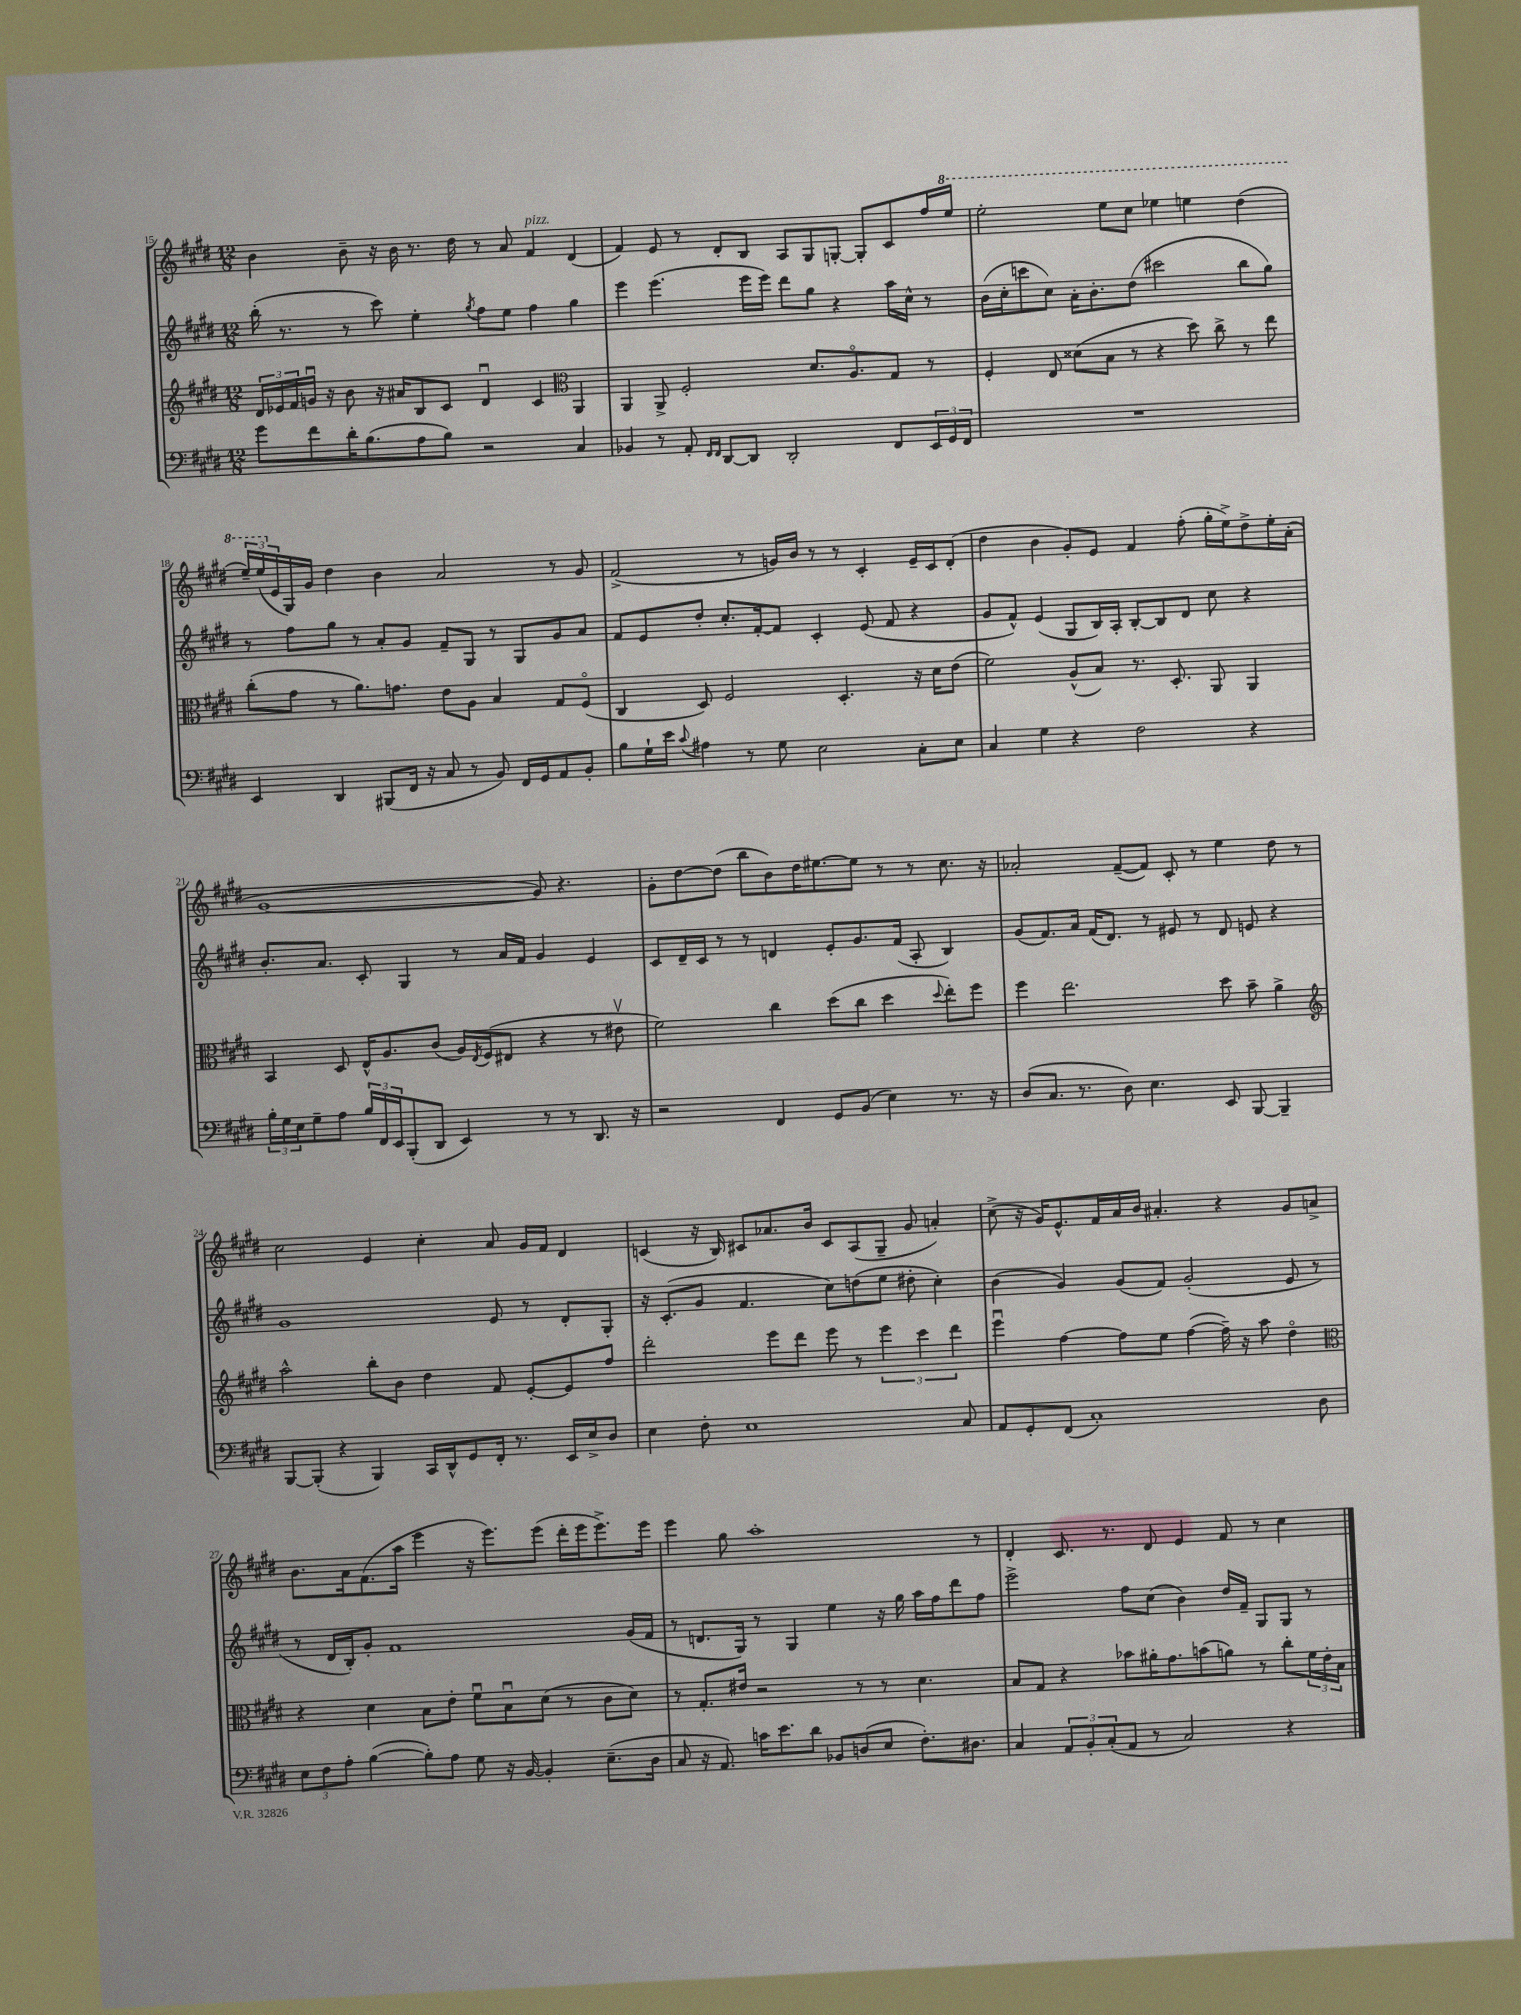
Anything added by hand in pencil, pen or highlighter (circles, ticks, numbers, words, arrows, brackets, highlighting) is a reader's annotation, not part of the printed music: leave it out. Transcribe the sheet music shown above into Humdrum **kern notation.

**kern	**kern	**kern	**kern
*part4	*part3	*part2	*part1
*staff4	*staff3	*staff2	*staff1
*clefF4	*clefG2	*clefG2	*clefG2
*k[f#c#g#d#]	*k[f#c#g#d#]	*k[f#c#g#d#]	*k[f#c#g#d#]
*M12/8	*M12/8	*M12/8	*M12/8
=15	=15	=15	=15
8g#\L	24d#/LL	(16bb'\	4b\
.	24e-X/	.	.
.	.	8.r	.
.	24f#/	.	.
8f#\	16gnu/JJ	.	.
.	16r	.	.
16d#'\K	8b\	8r	8b~\
(8.B\	.	.	.
.	16r	8ccc#\)	16r
.	16a#X/KL	.	16b\
8A\	8B/	4ee'\	8.r
8B\J)	8c#/J	.	.
.	.	.	16dd#\
.	.	8qgg#/	.
2r	4d#u/	8ff#\L	8r
.	.	8ee\J	8a/
!	!	!	!LO:TX:a:i:t=pizz.
.	4c#/	4ff#\	4f#/
*	*clefC3	*	*
4C#/	4AA/	4gg#\	(4d#/
=16	=16	=16	=16
4BB-X/	4AA/	4eee\	4f#/)
8r	8AA^/	(4.eee\	8e/
8AA'/	2F#'/	.	8r
16qqFF#/LL	.	.	.
16qqFF#/JJ	.	.	.
[8DD#/L	.	.	8d#'/L
8DD#/J]	.	16eee\LL	8B/J
.	.	16eee\JJ)	.
2DD#'/	.	8ddd#\L	8A/L
.	8.d#/L	8gg#\J	8G#/
.	.	4r	[8Gn'/J
.	8.A/	.	.
.	.	.	8G'/L]
8FF#/L	8G#/J	16aa\LL	8c#/
.	.	16cc#^^\JJ	.
24EE/L	8r	8r	16ff#/L
24GG#/	.	.	.
*	*	*	*8va
.	.	.	16eee/JJ
24FF#/JJ	.	.	.
=17	=17	=17	=17
1.r	4F#'/	(16b\LL	2eee'\
.	.	16cc#'\J	.
.	.	8cccn\	.
.	8E/	8cc#\J)	.
.	(8d##X\L	16a'\KL	.
.	.	8.b'\	.
.	8B\J	.	8eee\L
.	8r	(8dd#\J	8ccc#\J
.	4r	2ccc#X\	4eee-X\
.	8dd#\)	.	4eeen\
.	8cc#^\	.	.
.	8r	8bb\L	(4ddd#\
.	8ee\	8gg#\J)	.
!!LO:LB:g=z
=18	=18	=18	=18
4EE/	(8cc#'\L	8r	24eee~/LL)
.	.	.	(24eee/
*	*	*	*X8va
.	.	.	24e/
.	8g#\J	8ff#\L	16G#/)
.	.	.	16g#/JJ
4DD#/	8r	8gg#\J	4dd#\
.	8.a\L)	8r	.
(8BBB#X/L	.	8a'/L	4b\
.	8.gn\J	.	.
16FF#/Jk	.	8g#/J	.
16r	.	.	.
8C#/	8e\L	8f#~/L	2a/
8r	8A\J	8G#/J	.
8BB/)	4B/	8r	.
16FF#/LL	.	8G#/L	.
16GG#/J	.	.	.
8AA/	8G#/L	8g#/	8r
8BB'/J	(8F#/J	8a/J	8g#/
=19	=19	=19	=19
8B\L	4C#/	8f#/L	(2f#^/
16G#`\L	.	8e/	.
16e\JJ	.	.	.
8qqc#/	.	.	.
4A#X\	8D#/)	8dd#'/J	.
.	2F#/	8.cc#'/L	.
8r	.	.	8r
.	.	[16f#'/k	.
8G#\	.	8f#/J]	16gn/LL)
.	.	.	16b/JJ
2E\	.	4c#'/	8r
.	4.D#'/	.	8r
.	.	(8e/	4c#'/
.	.	8f#/	.
8C#'\L	16r	4r	16e~/LL
.	16d#\KL	.	16c#/J
8E\J	(8e\J	.	(8d#'/J
=20	=20	=20	=20
4C#/	2f#\)	8g#/L	4dd#\
.	.	8f#^^/J)	.
4G#\	.	(4e/	4b\
4r	(8A^^/L	8G#/L	8g#'/L)
.	8B/J)	16B/L)	8e/J
.	.	16A'/JJ	.
2F#\	8.r	[8B'/L	4f#/
.	.	8B/]	.
.	8.D#'/	.	.
.	.	8d#/J	(8ff#'\
.	8AA/	8cc#\	16gg#'\LL
.	.	.	16ee^\J)
4r	4AA/	4r	8dd#^\
.	.	.	16ee'\L
.	.	.	(16a'\JJ
!!LO:LB:g=z
=21	=21	=21	=21
24B'\LL	4BB/	8.b'/L	[1g#
24G#\	.	.	.
24E\J	.	.	.
8G#~\	.	.	.
.	.	8.a/J	.
8A\J	8D#/	.	.
24B/LL	16E^^/KL	8c#'/	.
24FF#/	.	.	.
.	8.A/	.	.
24EE/J	.	.	.
(8BBB'/	.	4G#/	.
8DD#/J	(8c#/J	.	.
4EE/)	16A/LL)	8r	.
.	8qE/	.	.
.	(16F#/J	.	.
.	8E#X/J	16a/LL	.
.	.	16f#/JJ	.
8r	4r	4g#/	8g#/])
8r	.	.	4.r
8.DD#/	8r	4e/	.
.	8e#Xv\	.	.
16r	.	.	.
=22	=22	=22	=22
2r	2f#\)	8c#/L	8g#'\L
.	.	16d#~/L	[8dd#\
.	.	16c#/JJ	.
.	.	8r	(8dd#\J]
.	.	8r	8bb\L
4FF#/	4cc#\	4dn/	8b\)
.	.	.	16dd#\K
.	.	.	[8.ee#X\
8GG#/L	(8dd#\L	8e'/L	.
(8BB/J	8cc#\J	8.g#/	8ee#\J]
4E\)	4dd#\	.	8r
.	.	(16f#/Jk	.
.	.	8A'/	8r
.	8qqdd#/	.	.
8.r	8ee'\L)	4B/)	8.cc#\
.	8ff#\J	.	.
16r	.	.	16r
=23	=23	=23	=23
(8D#/L	4ff#\	(8g#/L	2a-X'/
8.C#/J	.	8.f#/)	.
.	2.ee\	.	.
8.r	.	16a/Jk	.
.	.	(16f#/KL	.
.	.	8.d#/J)	.
8D#\)	.	.	([8f#~/L
4.E\	.	8r	8f#/J])
.	.	8e#X/	8c#'/
.	.	8r	8r
8EE/	8dd#\	8d#/	4ee\
[8BBB/	8b~\	8en/	.
4BBB~/]	4a^\	4r	8dd#\
.	.	.	8r
!!LO:LB:g=z
=24	=24	=24	=24
*	*clefG2	*	*
[8BBB/L	2aa^^\	1g#	2cc#\
(8BBB'/J]	.	.	.
4r	.	.	.
4BBB/)	8bb'\L	.	4e/
.	8b\J	.	.
16CC#/LL	4dd#\	.	4cc#'\
16DD#^^/J	.	.	.
8GG#/	.	.	.
16FF#'/Jk	8f#/	8e/	8a/
8.r	.	.	.
.	[8e'/L	8r	16g#/LL
.	.	.	16f#/JJ
16EE/LL	8e/]	8d#'/L	4d#/
16E^/J	.	.	.
8D#/J	8ff#/J	8G#'/J	.
=25	=25	=25	=25
4E\	2ddd#'\	16r	(4cn/
.	.	(8.c#'/L	.
8F#'\	.	8g#/J	16r
.	.	.	16B/)
1E	.	4.f#/	8c#X/L
.	8eee\L	.	8.a-X/
.	8ddd#\J	.	.
.	.	.	16b/Jk
.	8eee\	8cc#\L)	8c#/L
.	8r	(8ddn\	(8A/
.	6eee\	8ee\J	8G#~/J
.	.	8dd#X'\	8g#/
.	6ccc#\	.	.
.	.	4cc#'\)	4an'/)
.	6ddd#\	.	.
8C#/	.	.	.
=26	=26	=26	=26
8AA/L	4eeeu\	(4b\	(8cc#^\
8GG#'/	.	.	16r
.	.	.	16g#/KL)
(8FF#/J	[4ff#\	4g#/)	8.e^^/
1C#')	.	.	.
.	.	.	16f#/L
.	8ff#\L]	(8g#/L	16a/
.	.	.	16b/JJ
.	8ee\J	8f#/J)	4.a#X'/
.	([4ff#\	(2g#'/	.
.	16ff#~\])	.	4r
.	16r	.	.
.	8aa\	.	.
.	4dd#\	8e/	8g#/L
8D#\	.	8r	8an^/J
!!LO:LB:g=z
=27	=27	=27	=27
*	*clefC3	*	*
12E\L	4r	8r	8.b\L
12F#\	.	.	.
.	.	16d#/LL	.
12A'\J	.	.	.
.	.	16B'/J)	16a\k
([4B\	4d#\	8g#'/J	(8.f#\
.	.	1f#	.
.	.	.	16aa\Jk
8B'\L])	8B\L	.	4eee\
8A\J	8e'\J	.	.
8G#\	8f#u\L	.	16r
.	.	.	8.eee\L)
16r	8Bu\	.	.
[16BB/	.	.	.
4BB'/]	(8d#\J	.	(8eee\J
.	8r	.	16ddd#'\LL
.	.	.	16eee\J
(8.E~\L	8c#\L	.	8.eee^\)
.	8d#\J)	(16g#/LL	.
16D#\Jk	.	16f#/JJ	16eee\Jk
=28	=28	=28	=28
8C#/	8r	8r	4eee\
16r	8.G#'/L	8.dn/L	.
8.AA/)	.	.	.
.	.	.	8gg#\
.	16e#X/Jk	16G#/Jk)	.
16cn\KL	2r	8r	1aa'
8.e\	.	.	.
.	.	4G#/	.
8d#\J	.	.	.
8BB-X/L	.	4ee\	.
(8Dn/	8r	.	.
8E/J	8r	16r	.
.	.	16gg#\	.
8.F#'\L)	4.d#\	16aa\LL	.
.	.	16ff#\J	.
.	.	8ddd#\	.
8.D#X\J	.	.	.
.	.	8ff#\J	8r
=29	=29	=29	=29
4C#/	8B/L	2eee^\	4d#'/
.	8G#/J	.	.
12AA/L	4r	.	8.c#/
12BB'/	.	.	.
(12C#'/	.	.	.
.	.	.	8.r
8AA/J	8b-X\L	8ff#\L	.
8r	16a#X'\K	(8cc#\J	8d#/
.	8.g#\	.	.
2C#/)	.	4b\)	4e/
.	(8bn\	.	.
.	8an\J)	16dd#/LL	8f#/
.	.	16f#~/JJ	.
.	8r	8G#/L	8r
4r	8cc#'\L	8G#/J	4cc#\
.	24f#\L	8r	.
.	24e'\	.	.
.	24B\JJ	.	.
==	==	==	==
*-	*-	*-	*-
